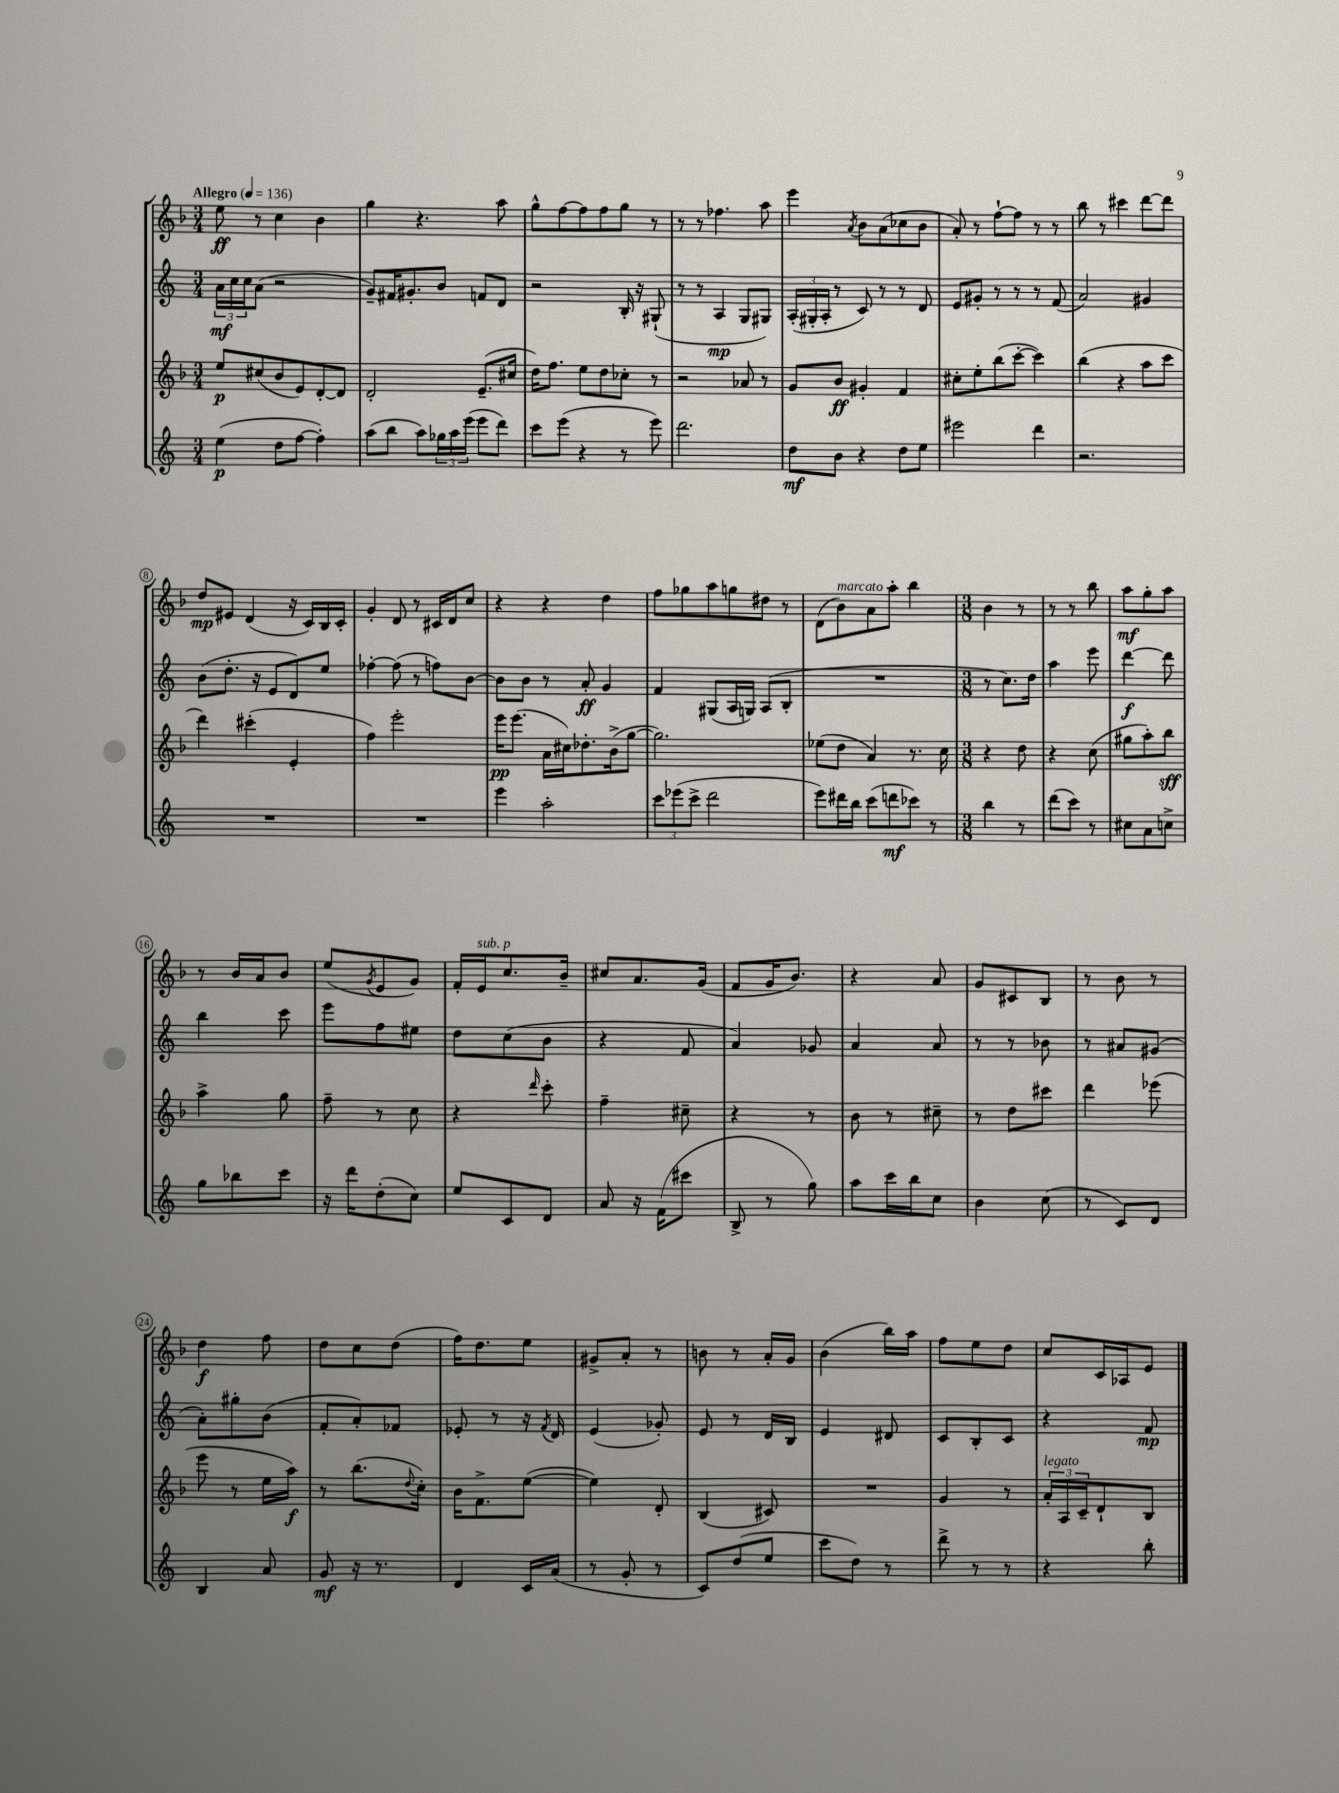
<<
\new StaffGroup <<
\new Staff = "s0" {
    \clef treble \key f \major \numericTimeSignature \time 3/4 \tempo "Allegro" 4 = 136
    e''8\ff r8 c''4 bes'4 |
    g''4 r4. a''8 |
    g''8-^ f''8~ f''8 f''8 g''8 r8 |
    r8 r8 fes''4. a''8 |
    e'''4 \acciaccatura { a'8 } bes'8 a'8( ces''8 bes'8 |
    a'8-.) r8 f''8~-! f''8 r8 r8 |
    bes''8 r8 cis'''4 d'''8~ d'''8 |
    d''8\mp eis'8 d'4( r16 c'16) bes16 c'16-. |
    g'4-. d'8 r8 cis'16 d'16 c''8 |
    r4 r4 d''4 |
    f''8 ges''8 a''8 g''8 dis''8 r8 |
    d'8( bes'8^\markup { \italic "marcato" }) a'8 a''8-. bes''4 |
    \numericTimeSignature \time 3/8 bes'4 r8 |
    r8 r8 bes''8 |
    a''8\mf g''8-. a''8 |
    r8 bes'16 a'16 bes'8 |
    e''8( \acciaccatura { g'8 } e'8 g'8) |
    f'16-. e'16^\markup { \italic "sub. p" } c''8. bes'16-- |
    cis''8 a'8. g'16( |
    f'8 g'16 bes'8.) |
    r4 a'8 |
    g'8 cis'8 bes8 |
    r8 bes'8 r8 |
    d''4\f f''8 |
    d''8 c''8 d''8( |
    f''16) d''8. e''8 |
    gis'8-> a'8-. r8 |
    b'8 r8 a'16-. g'16 |
    bes'4( bes''16) a''16 |
    f''8 e''8 d''8 |
    c''8 c'16 aes16 e'8 \bar "|." |
}
\new Staff = "s1" {
    \clef treble \key c \major \numericTimeSignature \time 3/4
    \tuplet 3/2 { a'16\mf c''16 c''16 } a'8( r2 |
    g'8--) fis'16 gis'8.-. b'8 f'8 d'8 |
    r2 b16-. r16 gis8-!( |
    r8 r8 a4\mp g8 gis8) |
    \tuplet 3/2 { a16-.( gis16-. a16-. } r8 c'8) r8 r8 d'8 |
    e'8 gis'8-. r8 r8 r8 f'8( |
    a'2) gis'4 |
    b'8( d''8.-. r16 e'8 d'8) e''8 |
    fes''4~-. fes''8( r8 f''8) b'8~ |
    b'8 b'8 r8 a'8-.\ff g'4 |
    f'4 gis8( a16 g16) a8( b8-. |
    R2. |
    \numericTimeSignature \time 3/8 r8 c''8.) d''16 |
    a''4 e'''8 |
    d'''4~\f d'''8 |
    b''4 c'''8 |
    e'''8 f''8 eis''8 |
    d''8 c''8( b'8 |
    r4 f'8 |
    a'4) ges'8 |
    a'4 a'8 |
    r8 r8 bes'8 |
    r8 ais'8 gis'8( |
    a'8-.) gis''8-. b'8( |
    f'8-. a'8-.) fes'8 |
    ees'8-. r8 r16 \acciaccatura { f'8 } d'16 |
    e'4( ges'8-.) |
    e'8 r8 d'16 b16 |
    e'4 dis'8 |
    c'8 b8-. c'8 |
    r4 f'8\mp \bar "|." |
}
\new Staff = "s2" {
    \clef treble \key f \major \numericTimeSignature \time 3/4
    e''8\p cis''8( bes'8 e'8) d'8~-. d'8 |
    d'2-. e'8.--( cis''16 |
    d''16) f''8. e''8 d''8 ces''8-. r8 |
    r2 aes'8 r8 |
    g'8 bes'8\ff gis'4-. f'4 |
    cis''8-. e''8-. bes''8( c'''8~-. c'''4) |
    bes''4( r4 a''8 c'''8 |
    d'''4) cis'''4-.( e'4-. |
    f''4) e'''2-. |
    e'''16\pp e'''8.( a'16 cis''16) des''8.-. bes'16->( g''8~ |
    g''2.) |
    ees''8( d''8 a'4) r8. c''16 |
    \numericTimeSignature \time 3/8 r4 d''8 |
    r4 c''8( |
    gis''8 a''8-.) bes''8\sff |
    a''4-> g''8 |
    f''8-- r8 c''8 |
    r4 \grace { d'''16 } c'''8-. |
    f''4-- cis''8-- |
    r4 r8 |
    bes'8 r8 cis''8-- |
    r8 d''8 cis'''8 |
    d'''4 ees'''8( |
    e'''8 r8 e''16 a''16\f) |
    r8 bes''8.( \appoggiatura { d''8 } c''16-.) |
    bes'16 f'8.-> e''8~( |
    e''4) d'8-. |
    bes4( cis'8) |
    R4. |
    g'4 r8 |
    \tuplet 3/2 { a'16-.^\markup { \italic "legato" } a16 c'16-- } d'8-! bes8 \bar "|." |
}
\new Staff = "s3" {
    \clef treble \key c \major \numericTimeSignature \time 3/4
    e''4\p( d''8 f''8~ f''4-.) |
    a''8( b''8 a''8) \tuplet 3/2 { ges''16 a''16 e'''16( } e'''8 d'''8) |
    c'''8 e'''8( r4 r8 e'''8) |
    d'''2. |
    d''8\mf b'8 r4 d''8 e''8 |
    eis'''2 d'''4 |
    r2. |
    R2. |
    R2. |
    e'''4 a''2-. |
    \tuplet 3/2 { c'''8 ees'''8( c'''8-> } d'''2 |
    e'''8) dis'''16 b''16 c'''8( d'''8\mf ces'''8) r8 |
    \numericTimeSignature \time 3/8 b''4 r8 |
    d'''8( c'''8) r8 |
    cis''8 a'8 c''8-> |
    g''8 bes''8 c'''8 |
    r16 d'''16 d''8-.( c''8) |
    e''8 c'8 d'8 |
    a'8 r16 f'16( cis'''8 |
    b8-> r8 g''8) |
    a''8 c'''16 b''16 c''8 |
    b'4 c''8( |
    r8 c'8) d'8 |
    b4 a'8 |
    g'8\mf r16 r8. |
    d'4 c'16 a'16( |
    r8 g'8-. r8 |
    c'8) d''8( e''8 |
    c'''8 d''8) r8 |
    d'''8-> r8 r8 |
    r4 b''8-. \bar "|." |
}
>>
>>
\layout { \context { \Score \override BarNumber.stencil = #(make-stencil-circler 0.1 0.3 ly:text-interface::print) } }
